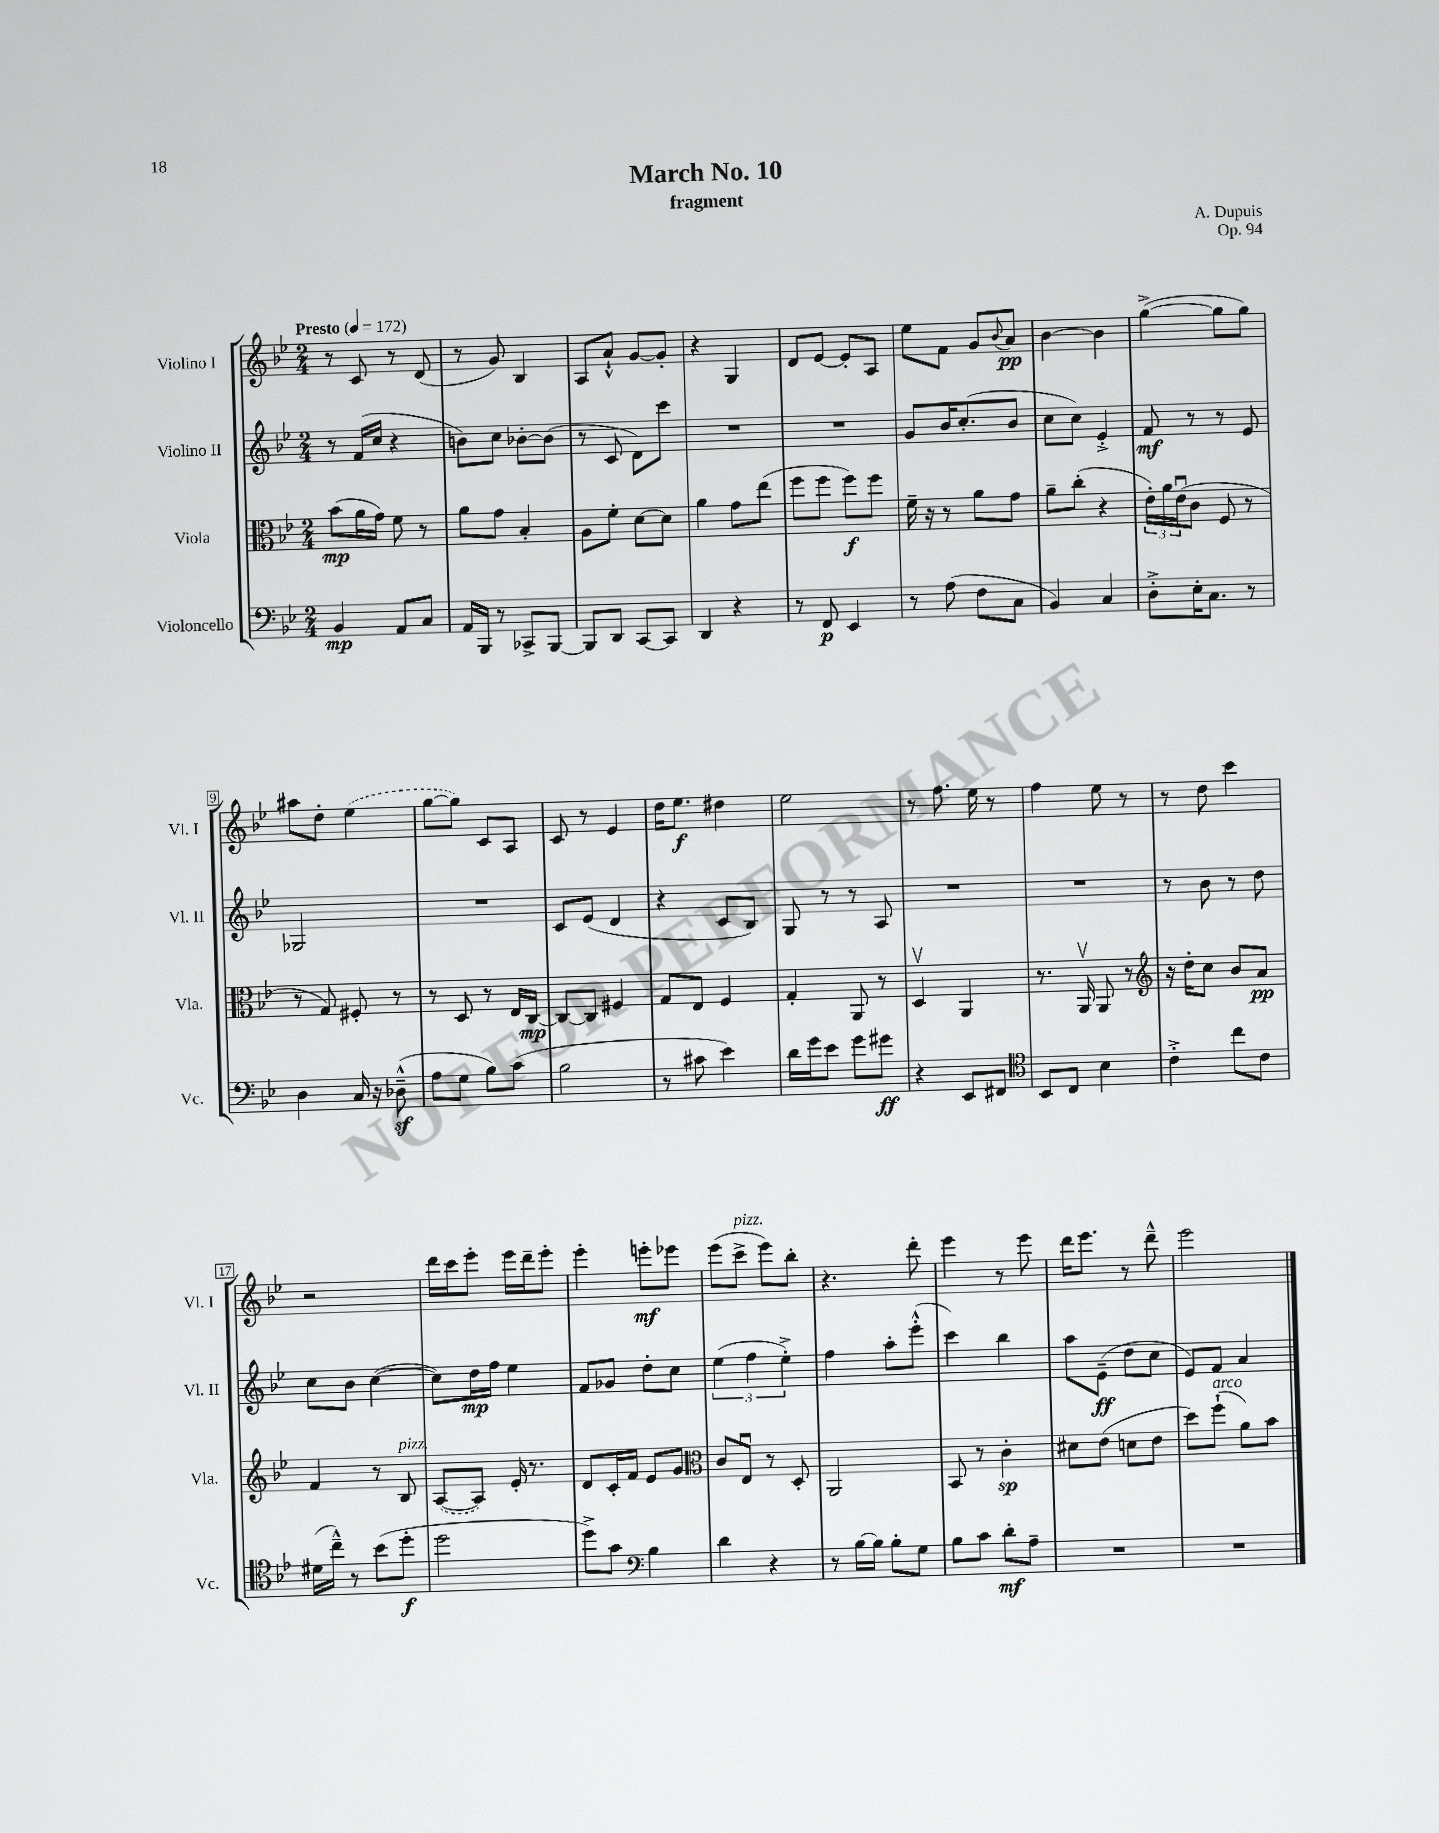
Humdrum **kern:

**kern	**dynam	**kern	**dynam	**kern	**dynam	**kern	**dynam
*part4	*part4	*part3	*part3	*part2	*part2	*part1	*part1
*staff4	*staff4	*staff3	*staff3	*staff2	*staff2	*staff1	*staff1
*I"Violoncello	*	*I"Viola	*	*I"Violino II	*	*I"Violino I	*
*I'Vc.	*	*I'Vla.	*	*I'Vl. II	*	*I'Vl. I	*
*clefF4	*	*clefC3	*	*clefG2	*	*clefG2	*
*k[b-e-]	*	*k[b-e-]	*	*k[b-e-]	*	*k[b-e-]	*
*M2/4	*	*M2/4	*	*M2/4	*	*M2/4	*
*MM172	*	*MM172	*	*MM172	*	*MM172	*
=1	=1	=1	=1	=1	=1	=1	=1
!	!	!	!	!	!	!LO:TX:a:B:t=Presto	!
4BB-/	mp	(8b-\L	mp	8r	.	8r	.
.	.	16a\L	.	(16f/LL	.	8c/	.
.	.	16g\JJ)	.	16cc/JJ	.	.	.
8AA/L	.	8f\	.	4r	.	8r	.
8C/J	.	8r	.	.	.	(8d/	.
=2	=2	=2	=2	=2	=2	=2	=2
16AA/LL	.	8a\L	.	8bn\L)	.	8r	.
16BBB-/JJ	.	.	.	.	.	.	.
8r	.	8g\J	.	8cc\J	.	8g/)	.
8CC-X^/L	.	4B-'/	.	[8b-X'\L	.	4B-/	.
[8BBB-/J	.	.	.	(8b-\J]	.	.	.
=3	=3	=3	=3	=3	=3	=3	=3
8BBB-/L]	.	8A\L	.	8r	.	8A/L	.
8DD/J	.	8f'\J	.	8c/	.	8a`^^/J	.
[8CC/L	.	[8d\L	.	8d\L)	.	[8g/L	.
8CC/J]	.	8d\J]	.	8ccc\J	.	8g'/J]	.
=4	=4	=4	=4	=4	=4	=4	=4
4DD/	.	4a\	.	2r	.	4r	.
4r	.	8g\L	.	.	.	4G/	.
.	.	(8ee-\J	.	.	.	.	.
=5	=5	=5	=5	=5	=5	=5	=5
8r	.	8ff\L	.	2r	.	8d/L	.
8FF/	p	8ff\J	.	.	.	[8e-/J	.
4EE-/	.	8ff\L)	f	.	.	8e-'/L]	.
.	.	8ff\J	.	.	.	8A/J	.
=6	=6	=6	=6	=6	=6	=6	=6
8r	.	16f~\	.	8g/L	.	8ee-\L	.
.	.	16r	.	.	.	.	.
(8A\	.	8r	.	16b-/K	.	8f\J	.
.	.	.	.	(8.cc'/	.	.	.
8F\L	.	8a\L	.	.	.	8g/L	.
.	.	.	.	.	.	8qqb-/	.
8C\J	.	8g\J	.	8b-/J	.	8a/J	pp
=7	=7	=7	=7	=7	=7	=7	=7
4BB-/)	.	8a~\L	.	8cc\L	.	[4b-\	.
.	.	(8cc'\J	.	8cc\J)	.	.	.
4C/	.	4r	.	4e-'^/	.	4b-\]	.
=8	=8	=8	=8	=8	=8	=8	=8
8D'^\L	.	24e-'\LL)	.	8f/	mf	([4gg^\	.
.	.	24a\	.	.	.	.	.
.	.	(24e-u\J	.	.	.	.	.
16E-'\K	.	8c\J	.	8r	.	.	.
8.C\J	.	.	.	.	.	.	.
.	.	8F/	.	8r	.	8gg\L]	.
8r	.	8r	.	8e-/	.	8gg\J)	.
!!LO:LB:g=z
=9	=9	=9	=9	=9	=9	=9	=9
4D\	.	8r	.	2G-X/	.	8aa#X\L	.
.	.	8G/)	.	.	.	8dd'\J	.
16C/	.	8F#X'/	.	.	.	(4ee-\	.
16r	.	.	.	.	.	.	.
(8D-Xz~^^\	.	8r	.	.	.	.	.
=10	=10	=10	=10	=10	=10	=10	=10
8A\L	.	8r	.	2r	.	[8gg\L	.
8G\J	.	8D/	.	.	.	8gg\J])	.
8B-\L)	.	8r	.	.	.	8c/L	.
(8c\J	.	16E-/LL	.	.	.	8A/J	.
.	.	[16C/JJ	mp	.	.	.	.
=11	=11	=11	=11	=11	=11	=11	=11
2B-\	.	8C/L_	.	8c/L	.	8c/	.
.	.	8C/J]	.	(8e-/J	.	8r	.
.	.	4F#X/	.	4d/	.	4e-/	.
=12	=12	=12	=12	=12	=12	=12	=12
8r	.	8G/L	.	4r	.	16dd\KL	.
.	.	.	.	.	.	8.ee-\J	f
8c#X\	.	8E-/J	.	.	.	.	.
4e-\)	.	4F/	.	8c/L	.	4dd#X\	.
.	.	.	.	8B-/J)	.	.	.
=13	=13	=13	=13	=13	=13	=13	=13
16d\LL	.	4G'/	.	8G/	.	2ee-\	.
16g\J	.	.	.	.	.	.	.
8e-\J	.	.	.	8r	.	.	.
8g\L	.	8AA/	.	8r	.	.	.
8g#X\J	ff	8r	.	8A/	.	.	.
=14	=14	=14	=14	=14	=14	=14	=14
4r	.	4Dv/	.	2r	.	8r	.
.	.	.	.	.	.	8.ff\	.
8EE-/L	.	4AA/	.	.	.	.	.
.	.	.	.	.	.	16ee-\	.
8FF#X/J	.	.	.	.	.	8r	.
=15	=15	=15	=15	=15	=15	=15	=15
*clefC4	*	*	*	*	*	*	*
8BB-/L	.	8.r	.	2r	.	4ff\	.
8C/J	.	.	.	.	.	.	.
.	.	16AAv/	.	.	.	.	.
4B-\	.	8AA/	.	.	.	8ee-\	.
.	.	8r	.	.	.	8r	.
=16	=16	=16	=16	=16	=16	=16	=16
*	*	*clefG2	*	*	*	*	*
4c'^\	.	16r	.	8r	.	8r	.
.	.	16dd'\KL	.	.	.	.	.
.	.	8cc\J	.	8b-\	.	8dd\	.
8cc\L	.	8b-/L	.	8r	.	4ccc\	.
8c\J	.	8a/J	pp	8dd\	.	.	.
!!LO:LB:g=z
=17	=17	=17	=17	=17	=17	=17	=17
(16d#X\LL	.	4f/	.	8cc\L	.	2r	.
16cc~^^\JJ)	.	.	.	.	.	.	.
8r	.	.	.	8b-\J	.	.	.
(8b-\L	.	8r	.	([4cc\	.	.	.
!	!	!LO:TX:a:i:t=pizz.	!	!	!	!	!
8dd'\J	f	8B-/	.	.	.	.	.
=18	=18	=18	=18	=18	=18	=18	=18
2dd\	.	([8A/L	.	8cc\L])	.	16ddd\LL	.
.	.	.	.	.	.	16ccc\J	.
.	.	8A/J])	.	16dd\L	mp	8eee-'\J	.
.	.	.	.	16ff\JJ	.	.	.
.	.	16e-'/	.	4ee-\	.	16eee-\LL	.
.	.	8.r	.	.	.	16ddd~\J	.
.	.	.	.	.	.	8eee-'\J	.
=19	=19	=19	=19	=19	=19	=19	=19
8dd^\L)	.	8d/L	.	8f/L	.	4eee-'\	.
8g\J	.	16c'/L	.	8g-X/J	.	.	.
.	.	16f/JJ	.	.	.	.	.
*clefF4	*	*	*	*	*	*	*
4B-\	.	8e-/L	.	8dd'\L	.	8eeen'\L	mf
.	.	8g/J	.	8cc\J	.	8eee-X\J	.
=20	=20	=20	=20	=20	=20	=20	=20
*	*	*clefC3	*	*	*	*	*
4d\	.	8c/L	.	(6ee-\	.	(8eee-\L	.
!	!	!	!	!	!	!LO:TX:a:i:t=pizz.	!
.	.	8E-u/J	.	.	.	8ccc^\J	.
.	.	.	.	6ff\	.	.	.
4r	.	8r	.	.	.	8eee-\L)	.
.	.	.	.	6ee-'^\)	.	.	.
.	.	8D'/	.	.	.	8bb-'\J	.
=21	=21	=21	=21	=21	=21	=21	=21
8r	.	2AA/	.	4ff\	.	4.r	.
[16B-\LL	.	.	.	.	.	.	.
16B-\JJ]	.	.	.	.	.	.	.
8B-'\L	.	.	.	8aa'\L	.	.	.
8G\J	.	.	.	(8eee-'^^\J	.	8ddd'\	.
=22	=22	=22	=22	=22	=22	=22	=22
8B-\L	.	8BB-/	.	4ccc\)	.	4eee-\	.
8c\J	.	8r	.	.	.	.	.
8d'\L	mf	4c'\	sp	4bb-\	.	8r	.
8A~\J	.	.	.	.	.	8eee-\	.
=23	=23	=23	=23	=23	=23	=23	=23
2r	.	8d#X\L	.	8aa\L	.	16ddd\KL	.
.	.	.	.	.	.	8.eee-\J	.
.	.	(8e-\J	.	(8e-~\J	ff	.	.
.	.	8dn\L	.	8dd\L	.	8r	.
.	.	8e-\J	.	8cc\J	.	8ddd~^^\	.
=24	=24	=24	=24	=24	=24	=24	=24
2r	.	8dd\L)	.	8e-/L)	.	2eee-\	.
!	!	!LO:TX:a:i:t=arco	!	!	!	!	!
.	.	(8ff`\J	.	8f/J	.	.	.
.	.	8a\L)	.	4a/	.	.	.
.	.	8b-\J	.	.	.	.	.
==	==	==	==	==	==	==	==
*-	*-	*-	*-	*-	*-	*-	*-
